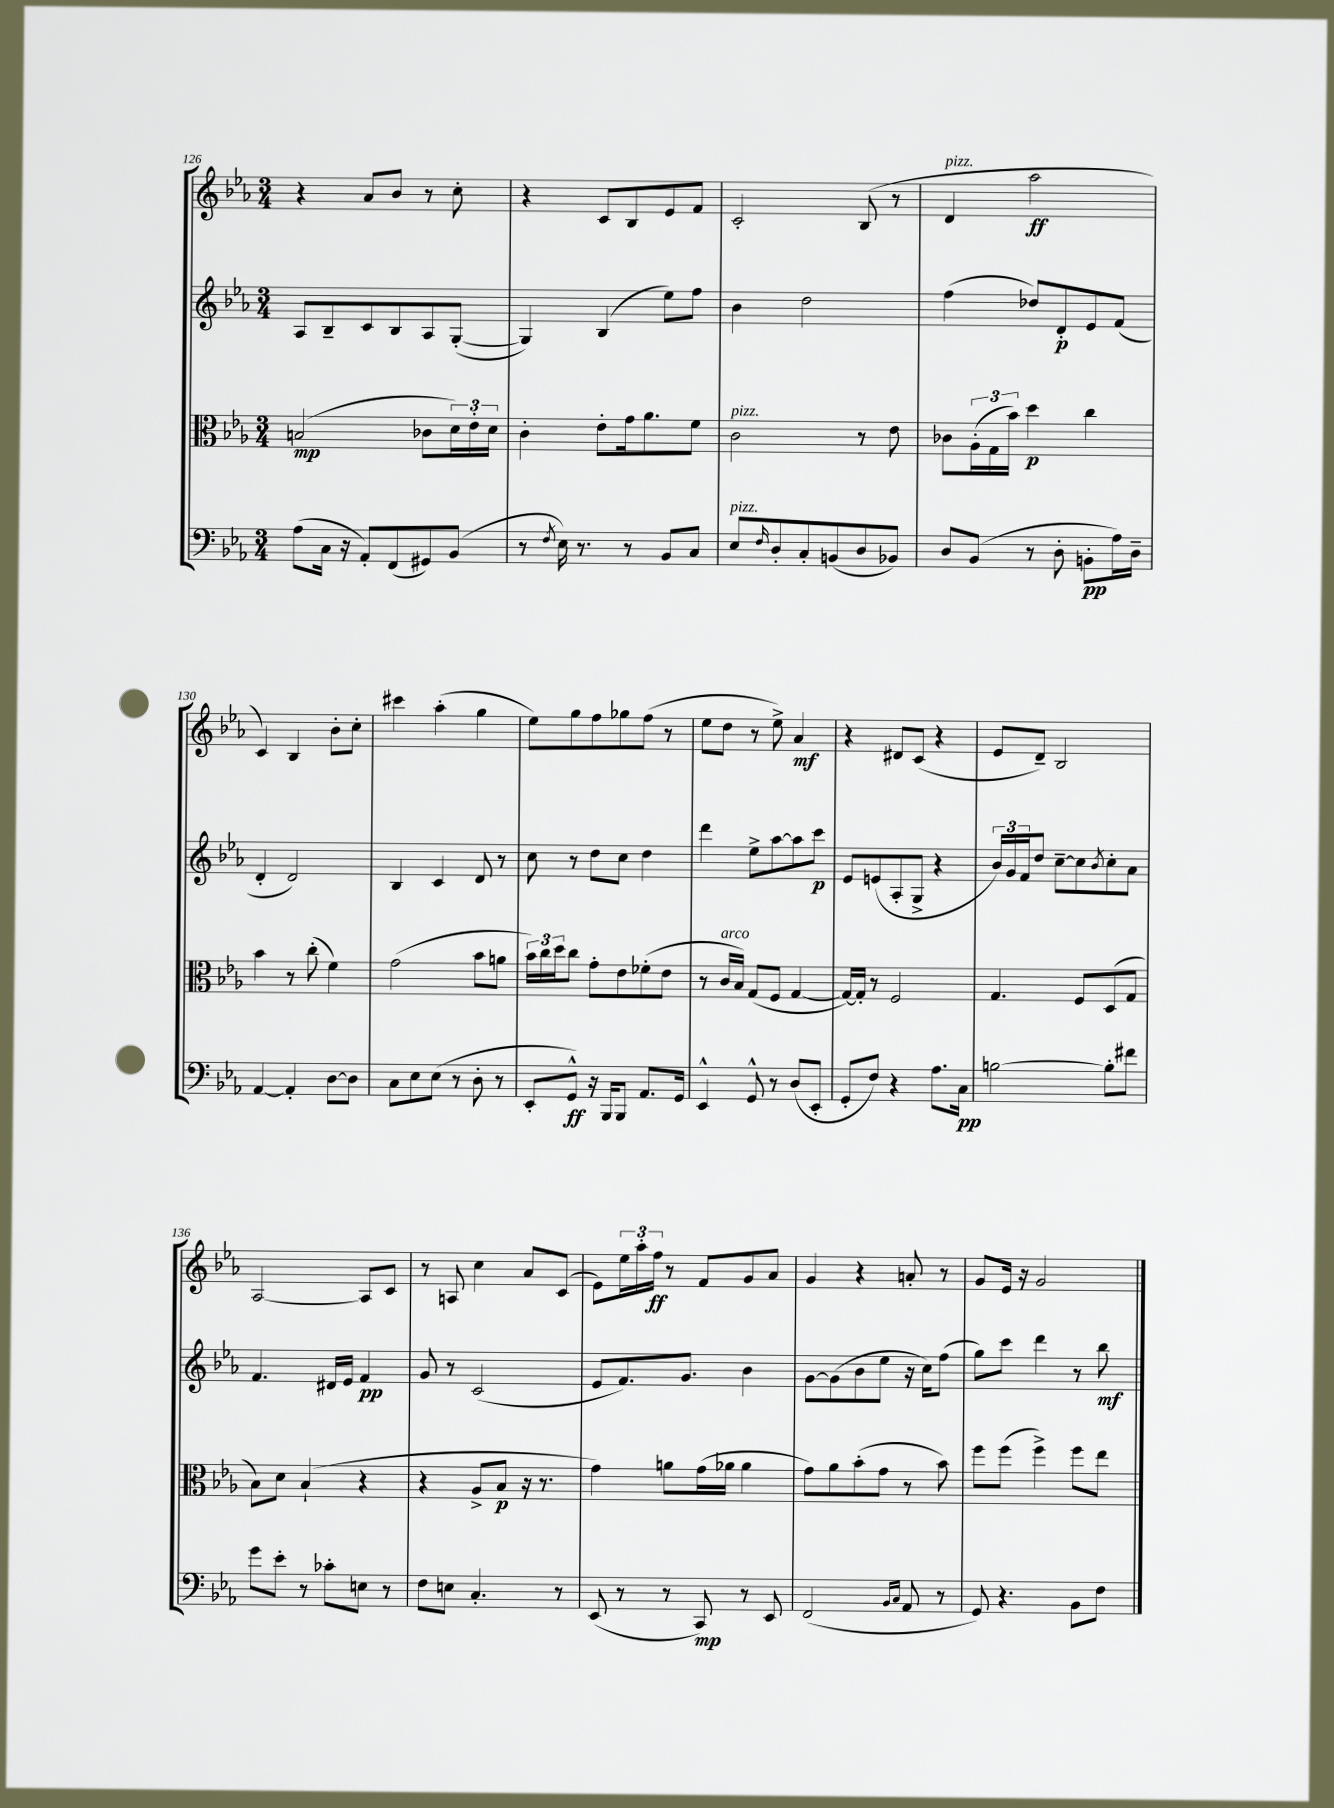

**kern	**dynam	**kern	**dynam	**kern	**dynam	**kern	**dynam
*part4	*part4	*part3	*part3	*part2	*part2	*part1	*part1
*staff4	*staff4	*staff3	*staff3	*staff2	*staff2	*staff1	*staff1
*clefF4	*	*clefC3	*	*clefG2	*	*clefG2	*
*k[b-e-a-]	*	*k[b-e-a-]	*	*k[b-e-a-]	*	*k[b-e-a-]	*
*M3/4	*	*M3/4	*	*M3/4	*	*M3/4	*
=126	=126	=126	=126	=126	=126	=126	=126
(8A-\L	.	(2Bn/	mp	8A-/L	.	4r	.
16C\Jk	.	.	.	8B-~/	.	.	.
16r	.	.	.	.	.	.	.
8AA-'/L)	.	.	.	8c/	.	8a-/L	.
(8FF/	.	.	.	8B-/	.	8b-/J	.
8GG#X/)	.	8c-X\L	.	8A-/	.	8r	.
(8BB-/J	.	24d\L)	.	([8G'/J	.	8cc'\	.
.	.	24e-'\	.	.	.	.	.
.	.	24d\JJ	.	.	.	.	.
=127	=127	=127	=127	=127	=127	=127	=127
8r	.	4c'\	.	4G/])	.	4r	.
8qF/	.	.	.	.	.	.	.
16E-\)	.	.	.	.	.	.	.
8.r	.	.	.	.	.	.	.
.	.	8e-'\L	.	(4B-/	.	8c/L	.
8r	.	16g\k	.	.	.	8B-/	.
.	.	8.a-\	.	.	.	.	.
8BB-/L	.	.	.	8ee-\L)	.	8e-/	.
8C/J	.	8f\J	.	8ff\J	.	8f/J	.
=128	=128	=128	=128	=128	=128	=128	=128
!	!	!LO:TX:a:i:t=pizz.	!	!	!	!	!
!LO:TX:a:i:t=pizz.	!	!	!	!	!	!	!
8E-/L	.	2c\	.	4b-\	.	2c'/	.
16qqF/	.	.	.	.	.	.	.
8D'/	.	.	.	.	.	.	.
8C'/	.	.	.	2dd\	.	.	.
(8BBn/	.	.	.	.	.	.	.
8D/	.	8r	.	.	.	(8B-/	.
8BB-X/J)	.	8e-\	.	.	.	8r	.
=129	=129	=129	=129	=129	=129	=129	=129
!	!	!	!	!	!	!LO:TX:a:i:t=pizz.	!
8D/L	.	8c-X\L	.	(4ff\	.	4d/	.
(8BB-/J	.	(24A-'\L	.	.	.	.	.
.	.	24G\	.	.	.	.	.
.	.	24b-\JJ)	.	.	.	.	.
8r	.	4dd\	p	8dd-X/L)	.	2aa-\	ff
8D'\	.	.	.	8d'/	p	.	.
8BBn'\L	pp	4cc\	.	8e-/	.	.	.
16A-\L)	.	.	.	(8f/J	.	.	.
16D~\JJ	.	.	.	.	.	.	.
!!LO:LB:g=z
=130	=130	=130	=130	=130	=130	=130	=130
[4AA-/	.	4b-\	.	4d'/	.	4c/)	.
4AA-'/]	.	8r	.	2d/)	.	4B-/	.
.	.	(8cc'\	.	.	.	.	.
[8D\L	.	4f\)	.	.	.	8b-'\L	.
8D\J]	.	.	.	.	.	8cc'\J	.
=131	=131	=131	=131	=131	=131	=131	=131
8C\L	.	(2g\	.	4B-/	.	4ccc#X\	.
8E-\	.	.	.	.	.	.	.
(8E-\J	.	.	.	4c/	.	(4aa-'\	.
8r	.	.	.	.	.	.	.
8D'\	.	8b-\L	.	8d/	.	4gg\	.
8r	.	8an\J	.	8r	.	.	.
=132	=132	=132	=132	=132	=132	=132	=132
8EE-'/L	.	24b-\LL)	.	8cc\	.	8ee-\L)	.
.	.	24cc\	.	.	.	.	.
.	.	24dd\J	.	.	.	.	.
8GG^^/J)	ff	8cc\J	.	8r	.	8gg\	.
16r	.	8g'\L	.	8dd\L	.	8ff\	.
16BBB-/KL	.	.	.	.	.	.	.
8BBB-/J	.	8e-\	.	8cc\J	.	8gg-X\	.
8.AA-/L	.	(8f-X'\	.	4dd\	.	(8ff\J	.
.	.	8e-\J	.	.	.	8r	.
16GG/Jk	.	.	.	.	.	.	.
=133	=133	=133	=133	=133	=133	=133	=133
4EE-^^/	.	8r	.	4ddd\	.	8ee-\L	.
!	!	!LO:TX:a:i:t=arco	!	!	!	!	!
.	.	16c/LL	.	.	.	8dd\J	.
.	.	16B-/JJ)	.	.	.	.	.
8GG^^/	.	(8G/L	.	8ee-^\L	.	8r	.
8r	.	8F/J	.	[8aa-\	.	8ee-^\)	.
(8D/L	.	[4G/	.	8aa-\]	.	4a-/	mf
8EE-'/J	.	.	.	8ccc\J	p	.	.
=134	=134	=134	=134	=134	=134	=134	=134
8GG'/L	.	16G/LL_)	.	8e-/L	.	4r	.
.	.	16G'/JJ]	.	.	.	.	.
8F/J)	.	8r	.	(8en/	.	.	.
4r	.	2F/	.	8A-'/	.	8d#X/L	.
.	.	.	.	8G^/J	.	(8c/J	.
8.A-\L	.	.	.	4r	.	4r	.
16C\Jk	pp	.	.	.	.	.	.
=135	=135	=135	=135	=135	=135	=135	=135
[2Bn\	.	4.G/	.	24b-/LL)	.	8e-/L	.
.	.	.	.	24g/	.	.	.
.	.	.	.	24f/J	.	.	.
.	.	.	.	8dd/J	.	8d~/J)	.
.	.	.	.	[8cc~\L	.	2B-/	.
.	.	8F/L	.	8cc\]	.	.	.
.	.	.	.	8qb-/	.	.	.
8B'\L]	.	(8D/	.	8cc'\	.	.	.
8f#X\J	.	8G/J	.	8a-\J	.	.	.
!!LO:LB:g=z
=136	=136	=136	=136	=136	=136	=136	=136
8g\L	.	8B-\L)	.	4.f/	.	[2A-/	.
8e-'\J	.	8d\J	.	.	.	.	.
8r	.	(4B-`/	.	.	.	.	.
8c-X'\L	.	.	.	16d#X/LL	.	.	.
.	.	.	.	16e-/JJ	.	.	.
8En\J	.	4r	.	4f/	pp	8A-/L]	.
8r	.	.	.	.	.	8c/J	.
=137	=137	=137	=137	=137	=137	=137	=137
8F\L	.	4r	.	8g/	.	8r	.
8En\J	.	.	.	8r	.	8An/	.
4.C'/	.	8A-^/L	.	(2c/	.	4cc\	.
.	.	8B-/J	p	.	.	.	.
.	.	16r	.	.	.	8a-/L	.
.	.	8.r	.	.	.	.	.
8r	.	.	.	.	.	(8c/J	.
=138	=138	=138	=138	=138	=138	=138	=138
(8EE-/	.	4g\)	.	8e-/L	.	8e-\L)	.
8r	.	.	.	8.f/)	.	24ee-\L	.
.	.	.	.	.	.	24aa-'\	.
.	.	.	.	.	.	24ff\JJ	ff
8r	.	8an\L	.	.	.	8r	.
.	.	.	.	8.g/J	.	.	.
8CC/)	mp	(16g\L	.	.	.	8f/L	.
.	.	16a-X\JJ	.	.	.	.	.
8r	.	4a-\	.	4b-\	.	8g/	.
8EE-/	.	.	.	.	.	8a-/J	.
=139	=139	=139	=139	=139	=139	=139	=139
(2FF/	.	8g\L)	.	[8g\L	.	4g/	.
.	.	8a-\	.	(8g\]	.	.	.
.	.	(8b-'\	.	8b-\	.	4r	.
.	.	8g\J	.	8ee-\J	.	.	.
16qqBB-/LL	.	.	.	.	.	.	.
16qqC/JJ	.	.	.	.	.	.	.
8AA-/	.	8r	.	16r	.	8an'/	.
.	.	.	.	16cc\KL)	.	.	.
8r	.	8b-\)	.	(8ff\J	.	8r	.
=140	=140	=140	=140	=140	=140	=140	=140
8GG/)	.	8ff\L	.	8gg\L)	.	8g/L	.
4.r	.	(8ff\J	.	8ccc\J	.	16e-/Jk	.
.	.	.	.	.	.	16r	.
.	.	4ff^\)	.	4ddd\	.	2g/	.
8BB-\L	.	8ff\L	.	8r	.	.	.
8F\J	.	8ee-\J	.	8bb-\	mf	.	.
==	==	==	==	==	==	==	==
*-	*-	*-	*-	*-	*-	*-	*-
